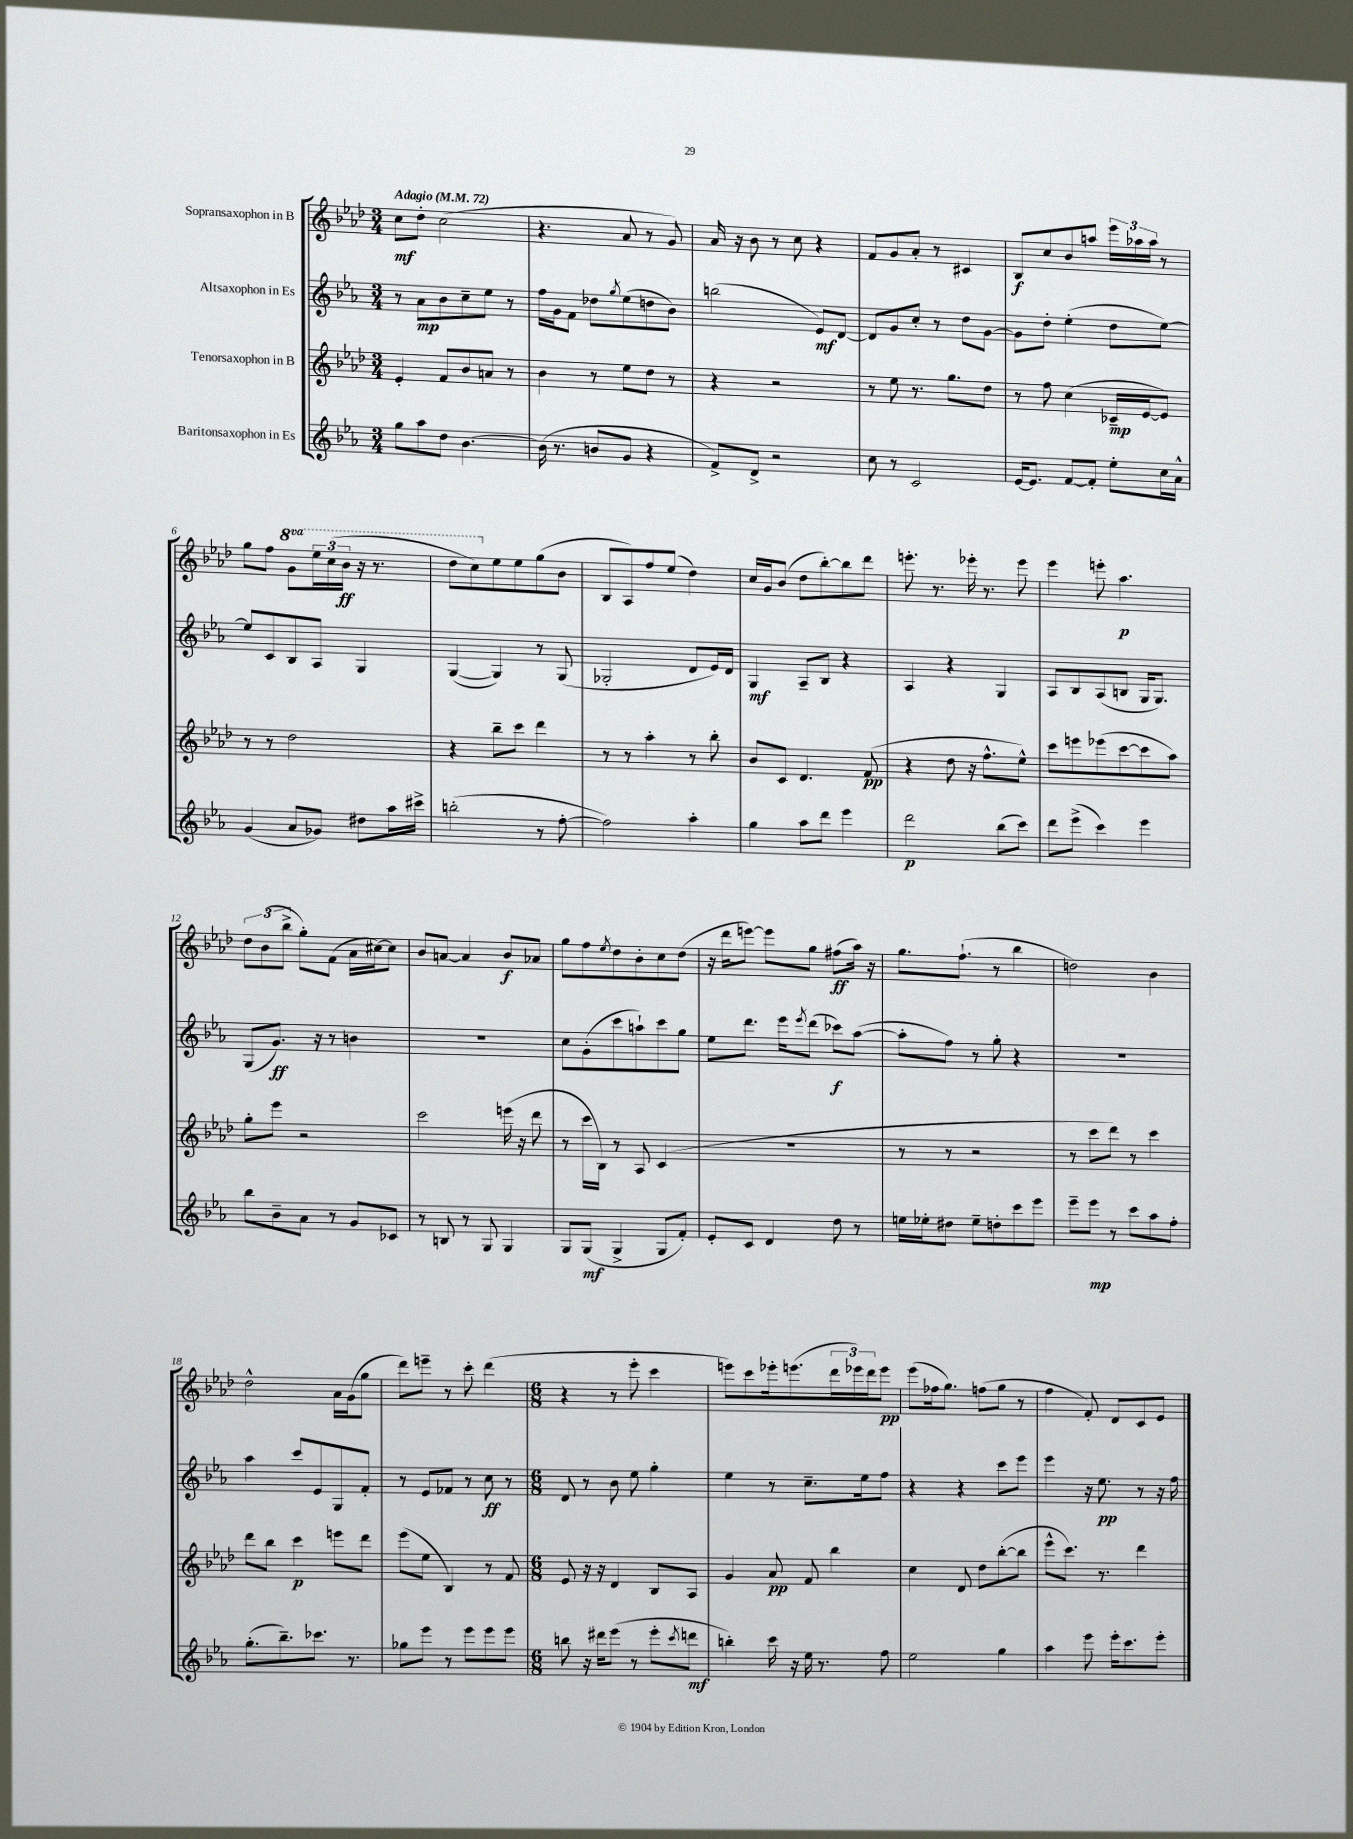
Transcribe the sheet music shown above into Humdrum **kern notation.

**kern	**kern	**kern	**kern
*staff4	*staff3	*staff2	*staff1
*clefG2	*clefG2	*clefG2	*clefG2
*k[b-e-a-]	*k[b-e-a-d-]	*k[b-e-a-]	*k[b-e-a-d-]
*M3/4	*M3/4	*M3/4	*M3/4
*MM72	*MM72	*MM72	*MM72
8gg\L	4e-'/	8r	8cc\L
8aa-\	.	8a-\L	8dd-'\J
8dd\J	8f/L	8b-\	(2cc\
[4.b-\	8b-/	8cc~\	.
.	8a/J	8ee-\J	.
.	8r	8r	.
=	=	=	=
(16b-\]	4b-\	16ff\LL	4.r
8.r	.	16g\J	.
.	.	8f\J	.
8b/L	8r	8dd-\L	.
.	.	8qgg/	.
8g/J	8ee-\L	(8ee-\	8a-/
4r	8dd-\J	8dd\	8r
.	8r	8b-\J)	8g/)
=	=	=	=
8f^/L)	4r	(2bb\	16a-/
.	.	.	16r
8d^/J	.	.	8b-\
2r	2r	.	8r
.	.	.	8cc\
.	.	8e-/L)	4r
.	.	[8d/J	.
=	=	=	=
8cc\	8r	8d/]L	8f/L
8r	8ee-\	8g/	8g/
2c/	8.r	8cc'/J	8a-'/J
.	.	8r	8r
.	8.gg\L	.	.
.	.	8dd\L	4c#/
.	8dd-\J	[8g\J	.
=	=	=	=
[16e-/LK	8r	8g\]L	8B-/L
8.e-/]J	.	.	.
.	8ff\	8dd'\J	8cc/
[8f/L	(4cc\	(4ee-'\	8b-/
8f'/]J	.	.	8aa/J
8ee-'\L	16c-~/LL	8dd\L	24eee-\LL
.	.	.	24aa-\
.	[16e-/J	.	.
.	.	.	24aa-\JJ
16cc\L	8e-/]J)	[8ee-\J)	8r
16a-^^\JJ	.	.	.
=	=	=	=
(4g/	8r	8ee-/]L	8gg\L
.	8r	8c/	8ff\J
8a-/L	2dd-\	8B-/	8gg\L
8g-/J)	.	8A-/J	24eee-\L
.	.	.	(24ccc\
.	.	.	24bb-\JJ
8dd#\L	.	4G/	16r
.	.	.	8.r
16aa-\L	.	.	.
16ccc#^\JJ	.	.	.
=	=	=	=
(2bb'\	4r	([4G/	8ddd-\L
.	.	.	8ccc\)
.	8bb-~\L	4G/])	8ee-\
.	8ccc\J	.	8ee-\
8r	4ddd-\	8r	(8gg\
[8ff'\	.	(8G/	8b-\J
=	=	=	=
2ff\])	8r	2G-'/	8B-/L
.	8r	.	8A-/)
.	4aa-'\	.	8ff/
.	.	.	(8ee-/J
4aa-'\	8r	8d/L	4dd-\)
.	8bb-'\	16e-/L)	.
.	.	16d/JJ	.
=	=	=	=
4gg\	8b-/L	4G/	16cc/LL
.	.	.	16g/J
.	8c/J	.	(8b-/J
8aa-\L	4.d-/	8A-~/L	8dd-\L
8ddd\J	.	8B-/J	[8bb-'\)
4eee-\	.	4r	8bb-\]
.	(8f/	.	8ddd-\J
=	=	=	=
2ddd\	4r	4A-/	8.eee'\
.	.	.	8.r
.	8dd-\	4r	.
.	16r	.	16eee-'\
.	8.ff^^\L	.	8.r
(8bb-\L	.	4G/	.
8ccc\J)	8ee-^^\J)	.	8eee-\
=	=	=	=
8ddd\L	8ccc\L	8A-/L	4eee-\
(8eee-^\J	8eee\	8B-/	.
4ccc\)	(8eee-\	(8A-/	8eee'\
.	[8ccc\	8B/J	4.aa-\
4eee-\	8ccc\]	16G/LK	.
.	.	8.G/J)	.
.	8aa-\J)	.	.
=	=	=	=
8bb-\L	8gg'\L	(8G/L	12dd-\L
.	.	.	(12b-\
8b-~\	8eee-\J	8.g/J)	.
.	.	.	12bb-^\J
8a-\J	2r	.	8gg'\L)
.	.	16r	.
8r	.	8r	(8f\J
8g/L	.	4b\	16a-\LL
.	.	.	[16cc#\J)
8c-/J	.	.	8cc#\]J
=	=	=	=
8r	2ccc\	2.r	8b-/L
8B/	.	.	[8a/J
8r	.	.	4a/]
8G/	.	.	.
4G/	(16eee\	.	8b-/L
.	16r	.	.
.	8ddd-\	.	8a-/J
=	=	=	=
8G/L	8r	8cc\L	8gg\L
(8G/J	16ccc\LL	(8g'\	8ff\
.	16B-\JJ)	.	.
.	.	.	8qee-/
4G^/	8r	8ccc\	8dd-\
.	8A-/	8aa`\)	8b-'\
8G/L	(4c/	8ccc\	8cc\
8f'/J)	.	8gg\J	(8dd-\J
=	=	=	=
8e-'/L	2.r	8ee-\L	16r
.	.	.	16ddd-\LK
8c/J	.	8.ddd\J	[8eee\J)
4d/	.	.	8eee\]L
.	.	16eee-\LK	.
.	.	8qeee-/	.
.	.	(8ddd\J	8gg\J
8dd\	.	8ccc-\L)	(8ff#\L
8r	.	([8aa-\J	16aa-\Jk)
.	.	.	16r
=	=	=	=
16ee\LL	8r	8aa-'\]L	8.gg\L
16ee-'\J	.	.	.
8dd#\J	8r	8ff\J)	.
.	.	.	(8.ff`\J
8ee-~\L	2r	8r	.
8dd'\	.	8gg'\	8r
8ccc\	.	4r	4bb-\
8eee-\J	.	.	.
=	=	=	=
8eee-~\L	8r	2.r	2dd\)
8eee-\J	8ccc\L	.	.
8r	8ddd-\J)	.	.
8ccc\L	8r	.	.
8aa-\	4ccc\	.	4b-\
8ff'\J	.	.	.
=	=	=	=
(8.gg'\L	8ddd-\L	4aa-\	2dd-^^\
.	8bb-\J	.	.
8.bb-~\)	.	.	.
.	4ccc\	8ccc/L	.
8.ccc-\J	.	8e-/	.
.	8eee\L	8G/	16a-\LL
8.r	.	.	(16g\J
.	8ddd-\J	8f'/J	8gg\J
=	=	=	=
8gg-\L	(8eee-\L	8r	8ddd-\L)
8eee-\J	8ee-\J	8e-/L	8eee~\J
8r	4B-/)	8f-/J	8r
8eee-\L	.	8r	8ccc'\
8eee-\	8r	8cc\	(4ddd-\
8eee-\J	8f/	8r	.
=	=	=	=
*M6/8	*M6/8	*M6/8	*M6/8
8bb\	8e-/	8d/	4r
16r	16r	8r	.
16ddd#\LK	16r	.	.
(8eee-\J	4d-/	8b-\	8r
8r	.	8ee-\	8eee-'\
8eee-'\L	8B-/L	4gg'\	4ccc\
8qccc/	.	.	.
8ddd\J	8A-/J	.	.
=	=	=	=
4bb'\)	4g/	4ee-\	8eee\L)
.	.	.	8ccc\
16ccc\	8a-/	8r	16eee-'\k
16r	.	.	(8.eee\
16ee-\	8f/	8.cc~\L	.
8.r	.	.	.
.	4bb-\	.	24ddd-\L
.	.	.	24eee-\)
.	.	16ee-\k	.
.	.	.	24ddd-\J
8ff\	.	8ff\J	8eee-\J
=	=	=	=
2ee-\	4cc\	4r	(8eee-\L
.	.	.	16ff-\k
.	.	.	8.gg\J)
.	8d-/	4r	.
.	8dd-\L	.	(8ff\L
4gg\	([8bb-'\	8ccc\L	8gg\J
.	8bb-\]J	8eee-\J	8r
=	=	=	=
4aa-\	8eee-^^\L	4eee-\	4ff\
.	8.ccc\J)	.	.
8eee-\	.	16r	8f'/)
.	8.r	8.ee-\	.
16eee-'\LK	.	.	8d-/L
8.ccc\	.	.	.
.	4ddd-\	8r	8c/
8eee-'\J	.	16r	8e-/J
.	.	16ff\	.
==	==	==	==
*-	*-	*-	*-
